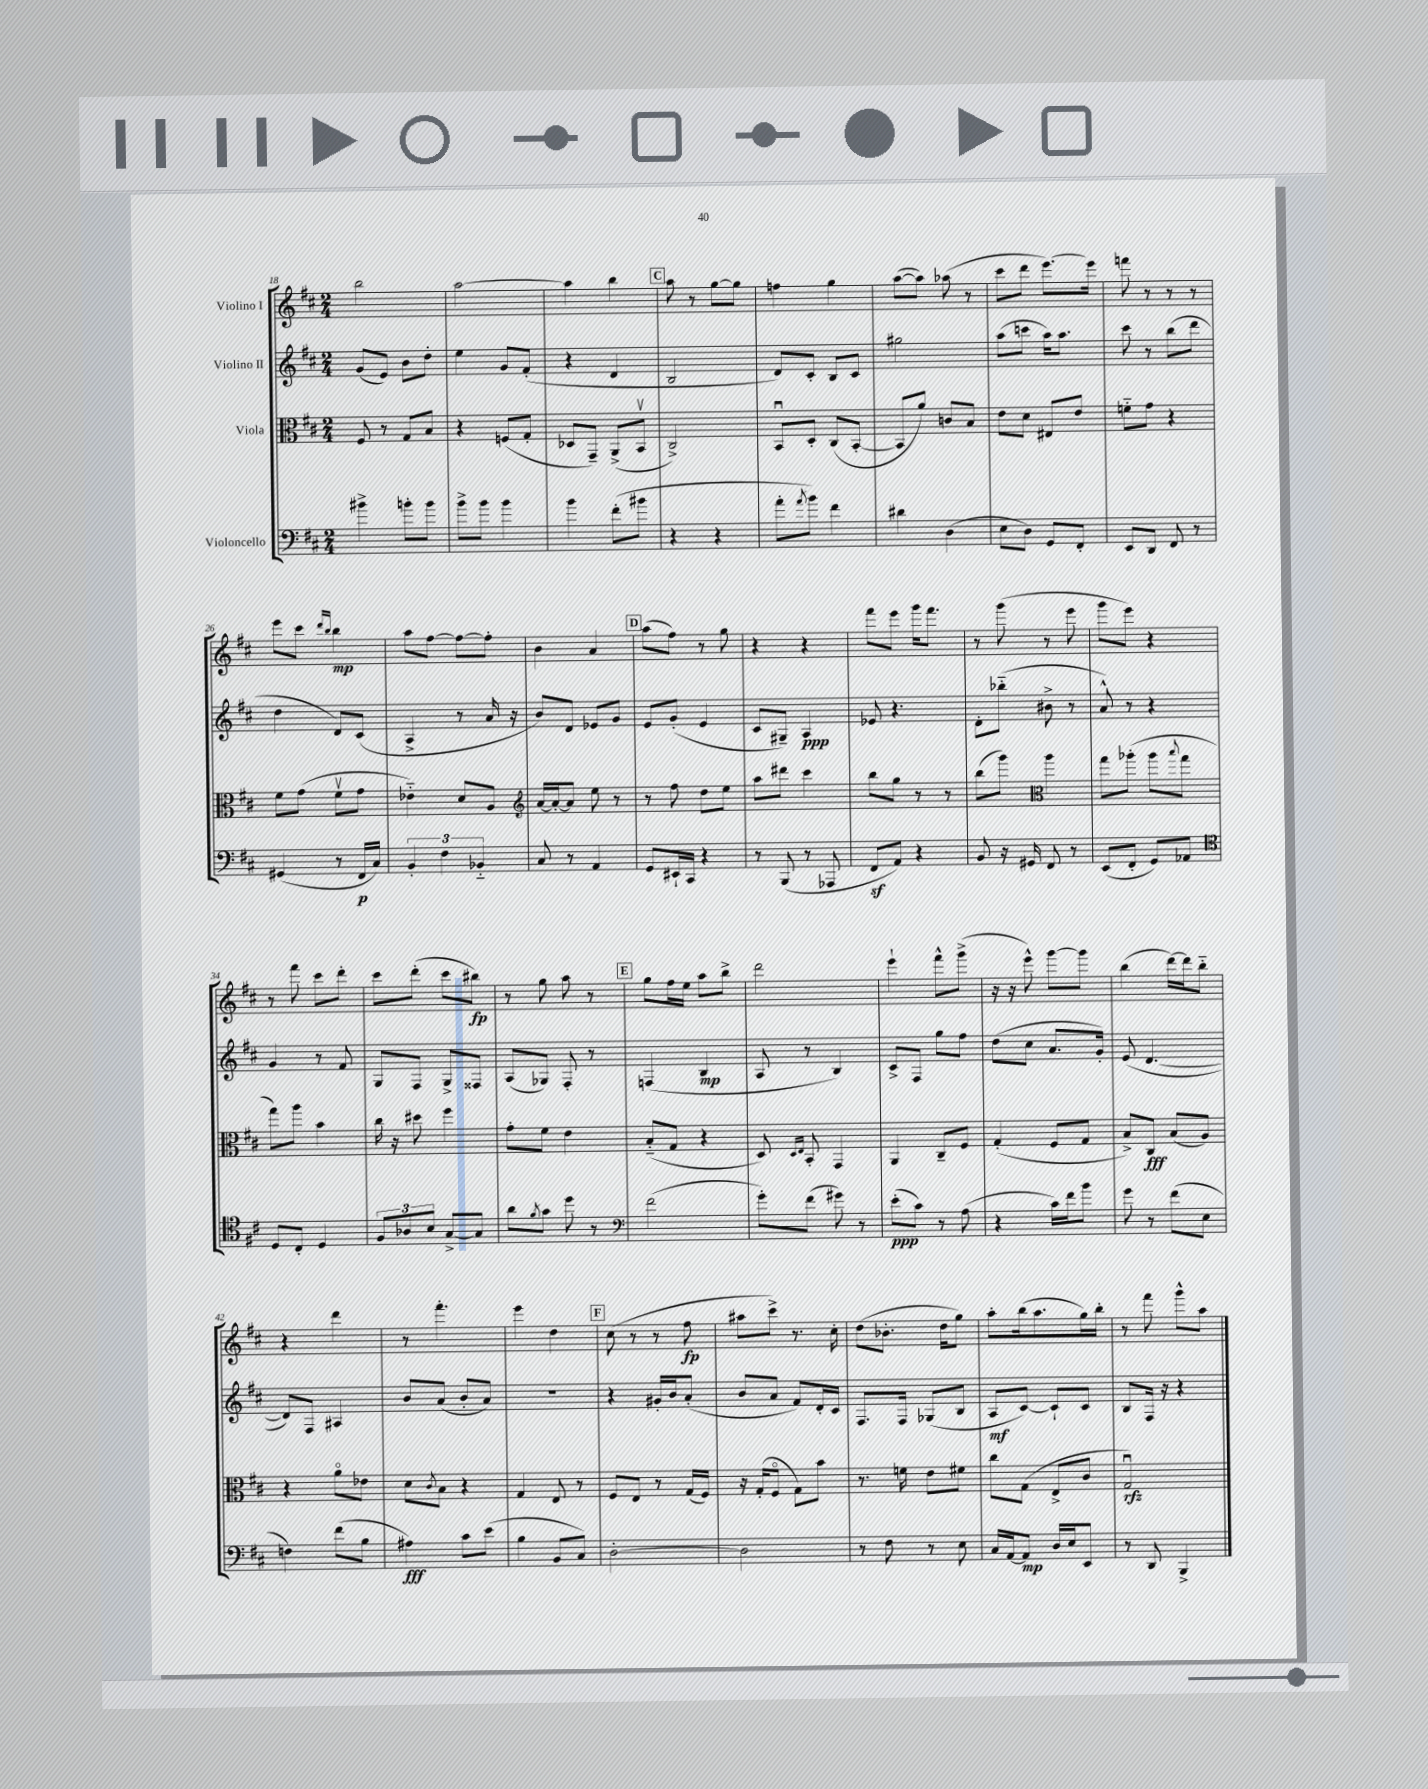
<<
\new StaffGroup <<
\new Staff = "s0" \with { instrumentName = "Violino I" } {
    \clef treble \key d \major \numericTimeSignature \time 2/4
    b''2 |
    a''2~ |
    a''4 b''4 |
    \mark \markup { \box "C" } a''8 r8 g''8~ g''8 |
    f''4 g''4 |
    a''8~( a''8) aes''8( r8 |
    cis'''8 d'''8 e'''8.~) e'''16 |
    f'''8 r8 r8 r8 |
    e'''8 cis'''8 \grace { d'''16 b''16 } b''4\mp |
    a''8 fis''8~ fis''8~ fis''8-. |
    b'4 a'4 |
    \mark \markup { \box "D" } a''8( fis''8) r8 g''8 |
    r4 r4 |
    fis'''8 e'''8 g'''16 fis'''8. |
    r8 g'''8( r8 e'''8 |
    g'''8 e'''8) r4 |
    r8 fis'''8 cis'''8 d'''8-. |
    cis'''8 d'''8-.( cis'''8 bis''8\fp) |
    r8 g''8 a''8 r8 |
    \mark \markup { \box "E" } g''8 fis''16 e''16 a''8 b''8-> |
    d'''2 |
    e'''4-! fis'''8-^ g'''8->( |
    r16 r16 e'''8-^) g'''8~ g'''8 |
    b''4( d'''16~) d'''16 b''8-_ |
    r4 d'''4 |
    r8 fis'''4.-. |
    e'''4 d''4 |
    \mark \markup { \box "F" } cis''8( r8 r8 fis''8\fp |
    ais''8 cis'''8->) r8. cis''16-. |
    d''8( bes'8.-. d''16 g''8) |
    a''8-. b''16( a''8. g''16) b''16-. |
    r8 fis'''8 g'''8-^ a''8 \bar "|." |
}
\new Staff = "s1" \with { instrumentName = "Violino II" } {
    \clef treble \key d \major \numericTimeSignature \time 2/4
    g'8( e'8) b'8 d''8-. |
    e''4 g'8 fis'8-.( |
    r4 d'4 |
    \mark \markup { \box "C" } b2 |
    d'8) cis'8-. b8 cis'8 |
    gis''2 |
    a''8( c'''8 a''16) a''8. |
    cis'''8 r8 b''8( d'''8 |
    d''4 d'8) cis'8( |
    a4-> r8 a'16 r16 |
    b'8) d'8 ees'8 g'8 |
    \mark \markup { \box "D" } e'8 g'8-.( e'4 |
    cis'8 gis8--) a4\ppp |
    ees'8 r4. |
    d'8-. bes''8-_( bis'8-> r8 |
    a'8-^) r8 r4 |
    g'4 r8 fis'8 |
    g8 fis8 g8-> fisis8 |
    a8( ges8) fis8-. r8 |
    \mark \markup { \box "E" } f4( b4\mp |
    a8 r8 b4) |
    cis'8-> fis8 g''8 fis''8 |
    d''8( cis''8 a'8. g'16-.) |
    e'8( d'4.~ |
    d'8) fis8 ais4 |
    b'8 a'8( b'8-. a'8) |
    r2 |
    \mark \markup { \box "F" } r4 gis'16-. b'16 a'8-.( |
    b'8 a'8 fis'8) d'16-. cis'16 |
    fis8. fis16 ges8( b8 |
    a8\mf cis'8~) cis'8-! cis'8 |
    b8 fis16 r16 r4 \bar "|." |
}
\new Staff = "s2" \with { instrumentName = "Viola" } {
    \clef alto \key d \major \numericTimeSignature \time 2/4
    fis8 r8 g8 b8 |
    r4 f8( g8-. |
    des8 g,8--) a,8->( b,8\upbow |
    \mark \markup { \box "C" } cis2->) |
    b,8\downbow d8-. cis8( b,8~-. |
    b,8 a'8) c'8 b8 |
    e'8 d'8 eis8 e'8 |
    f'8-_ g'8 r4 |
    fis'8 g'8( fis'8\upbow g'8 |
    ees'4-_) d'8 a8 |
    \clef treble a'16~ a'16~-. a'8 e''8 r8 |
    \mark \markup { \box "D" } r8 fis''8 d''8 e''8 |
    a''8 dis'''8 cis'''4 |
    b''8 g''8 r8 r8 |
    b''8( g'''8) \clef alto a''4 |
    g''8 aes''8-.( aes''8 \appoggiatura { b''8 } g''8 |
    g''8) a''8 b'4 |
    cis''16 r16 dis''8 fis''4 |
    g'8-. fis'8 e'4 |
    \mark \markup { \box "E" } b8-_( g8 r4 |
    d8) \grace { d16 e16 } b,8-. g,4 |
    a,4 cis8-- fis8 |
    g4-.( fis8 g8 |
    b8->) cis8\fff b8( a8) |
    r4 a'8\flageolet ees'8 |
    d'8 \acciaccatura { cis'8 } b8 r4 |
    g4 e8 r8 |
    \mark \markup { \box "F" } fis8 e8 r8 g16( fis16) |
    r16 g16-.( fis8\flageolet g8) b'8 |
    r8. f'16 e'8 fis'8 |
    cis''8 g8( e8-> cis'8 |
    g2\downbow\rfz) \bar "|." |
}
\new Staff = "s3" \with { instrumentName = "Violoncello" } {
    \clef bass \key d \major \numericTimeSignature \time 2/4
    bis'4-> b'8-. b'8 |
    b'8-> b'8 b'4 |
    b'4 fis'8-.( bis'8 |
    \mark \markup { \box "C" } r4 r4 |
    a'8-. \acciaccatura { a'8 } b'8) fis'4 |
    dis'4 d4( |
    e8 d8) g,8 fis,8-. |
    e,8 d,8 fis,8 r8 |
    gis,4( r8 fis,16\p cis16) |
    \tuplet 3/2 { b,4-. fis4 bes,4-_ } |
    cis8 r8 a,4 |
    \mark \markup { \box "D" } g,8 eis,16-! cis,16 r4 |
    r8 b,,8( r8 aes,,8 |
    fis,8\sf a,8) r4 |
    b,8 r16 gis,16 fis,8 r8 |
    e,8( fis,8-. g,8) aes,8 |
    \clef tenor d8 cis8-. d4 |
    \tuplet 3/2 { fis8 aes8 b8 } g8~-> g8 |
    a'8 \acciaccatura { fis'8 } g'8 d''8 r8 |
    \mark \markup { \box "E" } \clef bass fis'2( |
    g'8-.) fis'8( gis'8) r8 |
    e'8-.\ppp( cis'8) r8 a8( |
    r4 cis'16) fis'16 b'8 |
    g'8 r8 fis'8( e8 |
    f4) fis'8( b8 |
    ais4\fff) cis'8 e'8( |
    b4 b,8 cis8) |
    \mark \markup { \box "F" } d2~-. |
    d2 |
    r8 fis8 r8 e8 |
    cis16 a,16~ a,8\mp d16 e16 e,8 |
    r8 d,8 b,,4-> \bar "|." |
}
>>
>>
\layout { \context { \Score currentBarNumber = #18 } }
